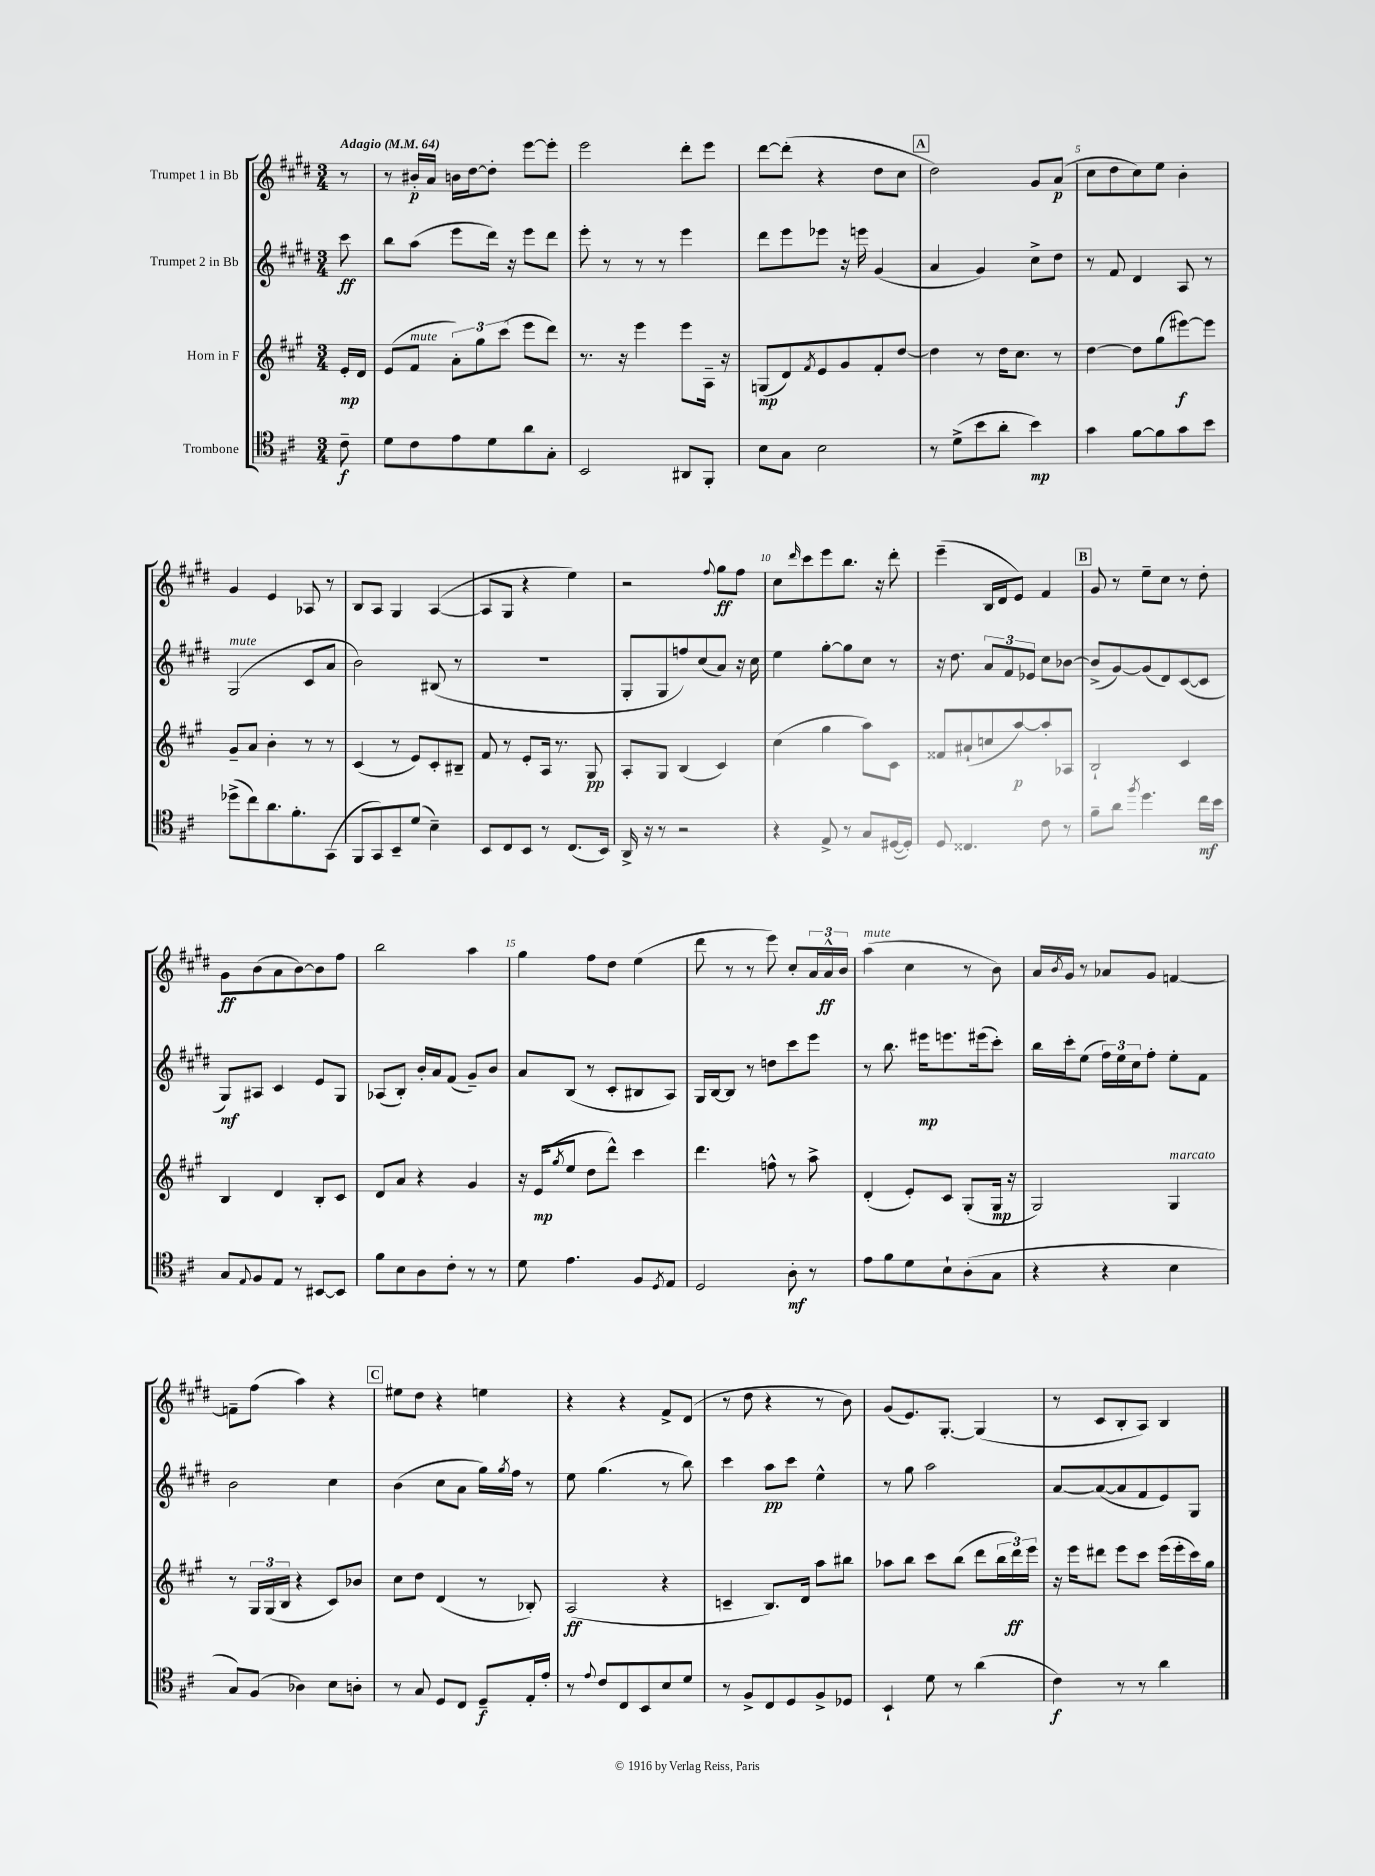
<<
\new StaffGroup <<
\new Staff = "s0" \with { instrumentName = "Trumpet 1 in Bb" } {
    \clef treble \key e \major \numericTimeSignature \time 3/4 \partial 8 \tempo "Adagio" 4 = 64
    r8 |
    r8 bis'16-.\p a'16 b'16 dis''16~ dis''8-. e'''8~ e'''8-. |
    e'''2 dis'''8-. e'''8 |
    dis'''8~ dis'''8-.( r4 dis''8 cis''8 |
    \mark \markup { \box "A" } dis''2) gis'8 a'8\p( |
    cis''8 dis''8 cis''8) e''8 b'4-. |
    gis'4 e'4 aes8 r8 |
    b8 a8 gis4 a4~( |
    a8 gis8 r4 e''4) |
    r2 \appoggiatura { fis''8 } gis''8\ff fis''8 |
    cis''8 \grace { dis'''16 } cis'''8 e'''8 b''8. r16 dis'''8-. |
    e'''4--( b16 dis'16 e'8) fis'4 |
    \mark \markup { \box "B" } gis'8 r8 e''8-- cis''8 r8 dis''8-. |
    gis'8\ff b'8( a'8 b'8~) b'8 fis''8 |
    b''2 a''4 |
    gis''4 fis''8 dis''8 e''4( |
    dis'''8 r8 r8 e'''8) cis''8-. \tuplet 3/2 { a'16 a'16-^\ff b'16 } |
    a''4^\markup { \italic "mute" }( cis''4 r8 b'8) |
    a'16 \acciaccatura { b'8 } gis'16 r8 aes'8 gis'8 f'4~ |
    f'8-- fis''8( a''4) r4 |
    \mark \markup { \box "C" } eis''8 dis''8 r4 e''4 |
    r4 r4 fis'8-> dis'8( |
    r8 dis''8 r4 r8 b'8) |
    gis'8( e'8.) gis8.~-. gis4( |
    r8 cis'8 b8-. a8) b4 \bar "|." |
}
\new Staff = "s1" \with { instrumentName = "Trumpet 2 in Bb" } {
    \clef treble \key e \major \numericTimeSignature \time 3/4 \partial 8
    cis'''8\ff |
    b''8 a''8( e'''8 dis'''16) r16 e'''8 dis'''8 |
    e'''8-. r8 r8 r8 e'''4 |
    dis'''8 e'''8 ees'''8 r16 e'''16 gis'4( |
    \mark \markup { \box "A" } a'4 gis'4) cis''8-> dis''8 |
    r8 fis'8 dis'4 a8 r8 |
    gis2^\markup { \italic "mute" }( cis'8 a'8 |
    b'2) bis8( r8 |
    R2. |
    gis8-. gis8 f''8) cis''8( a'8) r16 cis''16 |
    e''4 gis''8~-. gis''8 cis''8 r8 |
    r16 dis''8. \tuplet 3/2 { a'8 fis'8 ees'8 } cis''8 bes'8~ |
    \mark \markup { \box "B" } bes'8->( gis'8~) gis'8( dis'8) cis'8~( cis'8 |
    gis8\mf) ais8 cis'4 e'8 gis8 |
    aes8( b8-.) b'16-. a'16 fis'8( gis'8--) b'8 |
    a'8 b8( r8 cis'8-. bis8 a8) |
    gis16 b16~ b8 r8 d''8 cis'''8 e'''8 |
    r8 b''8. eis'''16\mp e'''8. eis'''16( cis'''8-.) |
    b''16 cis'''16-. e''8( \tuplet 3/2 { fis''16) e''16 cis''16 } fis''8-. e''8-. fis'8 |
    b'2 cis''4 |
    \mark \markup { \box "C" } b'4( cis''8 a'8 gis''16) \acciaccatura { gis''8 } fis''16 r8 |
    e''8 gis''4.( r8 b''8) |
    cis'''4 a''8\pp cis'''8 e''4-^ |
    r8 gis''8 a''2 |
    a'8~ a'8~( a'8 fis'8 e'8) gis8 \bar "|." |
}
\new Staff = "s2" \with { instrumentName = "Horn in F" } {
    \clef treble \key a \major \numericTimeSignature \time 3/4 \partial 8
    e'16-.\mp d'16 |
    e'8( fis'8^\markup { \italic "mute" } \tuplet 3/2 { a'8-.) gis''8 cis'''8( } e'''8 d'''8) |
    r8. r16 e'''4 e'''8 a16-- r16 |
    g8\mp( d'8) \acciaccatura { fis'8 } e'8 gis'8 fis'8-. d''8~ |
    \mark \markup { \box "A" } d''4 r8 d''16 cis''8. r8 |
    d''4~ d''8 gis''8( eis'''8~\f) eis'''8 |
    gis'8-- a'8 b'4-. r8 r8 |
    cis'4( r8 e'8) cis'8-. bis8-- |
    fis'8 r8 e'8-. a16 r8. gis8\pp |
    a8-. gis8 b4( cis'4) |
    cis''4( gis''4 a''8) cis'8 |
    fisis'8 ais'8-!( c''8 a''8~\p) a''8-. aes8 |
    \mark \markup { \box "B" } b2-! cis'4 |
    b4 d'4 b8-. cis'8 |
    d'8 a'8 r4 gis'4 |
    r16 e'16\mp( \acciaccatura { gis''8 } e''8 d''8 d'''8-^) cis'''4 |
    d'''4. f''8-^ r8 a''8-> |
    d'4-.( e'8-.) cis'8 gis8-.( gis16\mp r16 |
    gis2) gis4^\markup { \italic "marcato" } |
    r8 \tuplet 3/2 { gis16 gis16( b16 } r4 cis'8) bes'8 |
    \mark \markup { \box "C" } cis''8 d''8 d'4( r8 bes8-.) |
    a2\ff( r4 |
    c'4-- b8.) d'16 a''8 bis''8 |
    aes''8 b''8 cis'''8 b''8( d'''8 \tuplet 3/2 { b''16 d'''16\ff) e'''16 } |
    r16 e'''16 dis'''8 e'''8 cis'''8 e'''16( e'''16-. cis'''16) gis''16 \bar "|." |
}
\new Staff = "s3" \with { instrumentName = "Trombone" } {
    \clef tenor \key d \major \numericTimeSignature \time 3/4 \partial 8
    cis'8--\f |
    d'8 cis'8 e'8 d'8 a'8 g8-. |
    b,2 ais,8 fis,8-. |
    b8 g8 b2 |
    \mark \markup { \box "A" } r8 d'8->( b'8 a'8-. b'4\mp) |
    g'4 fis'8~ fis'8 g'8 b'8 |
    des''8->( cis''8) a'8. fis'8.-. g,8( |
    fis,8 g,8) b,8-- d'8( b4--) |
    b,8 cis8 b,8 r8 cis8.( b,16) |
    a,16-> r16 r8 r2 |
    r4 e8-> r8 g8 dis16~( dis16-.) |
    d8 cisis4. cis'8 r8 |
    \mark \markup { \box "B" } fis'8-- a'8 \acciaccatura { fis''8 } d''4. cis''16\mf b'16 |
    g8 \appoggiatura { e8 } fis8 e8 r8 bis,8~ bis,8 |
    fis'8 b8 a8 cis'8-. r8 r8 |
    d'8 e'4. fis8 \acciaccatura { d8 } e8 |
    d2 a8-.\mf r8 |
    e'8 fis'8 d'8 b8-! a8-.( g8 |
    r4 r4 b4 |
    g8) fis8( aes4) b8 a8-. |
    \mark \markup { \box "C" } r8 g8 d8 cis8 d8--\f e16-. e'16-. |
    r8 \appoggiatura { e'8 } cis'8 cis8 b,8 b8 d'8 |
    r8 fis8-> cis8 d8 fis8-> des8 |
    b,4-! d'8 r8 a'4( |
    cis'4\f) r8 r8 a'4 \bar "|." |
}
>>
>>
\layout { \context { \Score \override BarNumber.break-visibility = ##(#f #t #t) barNumberVisibility = #(every-nth-bar-number-visible 5) } }
